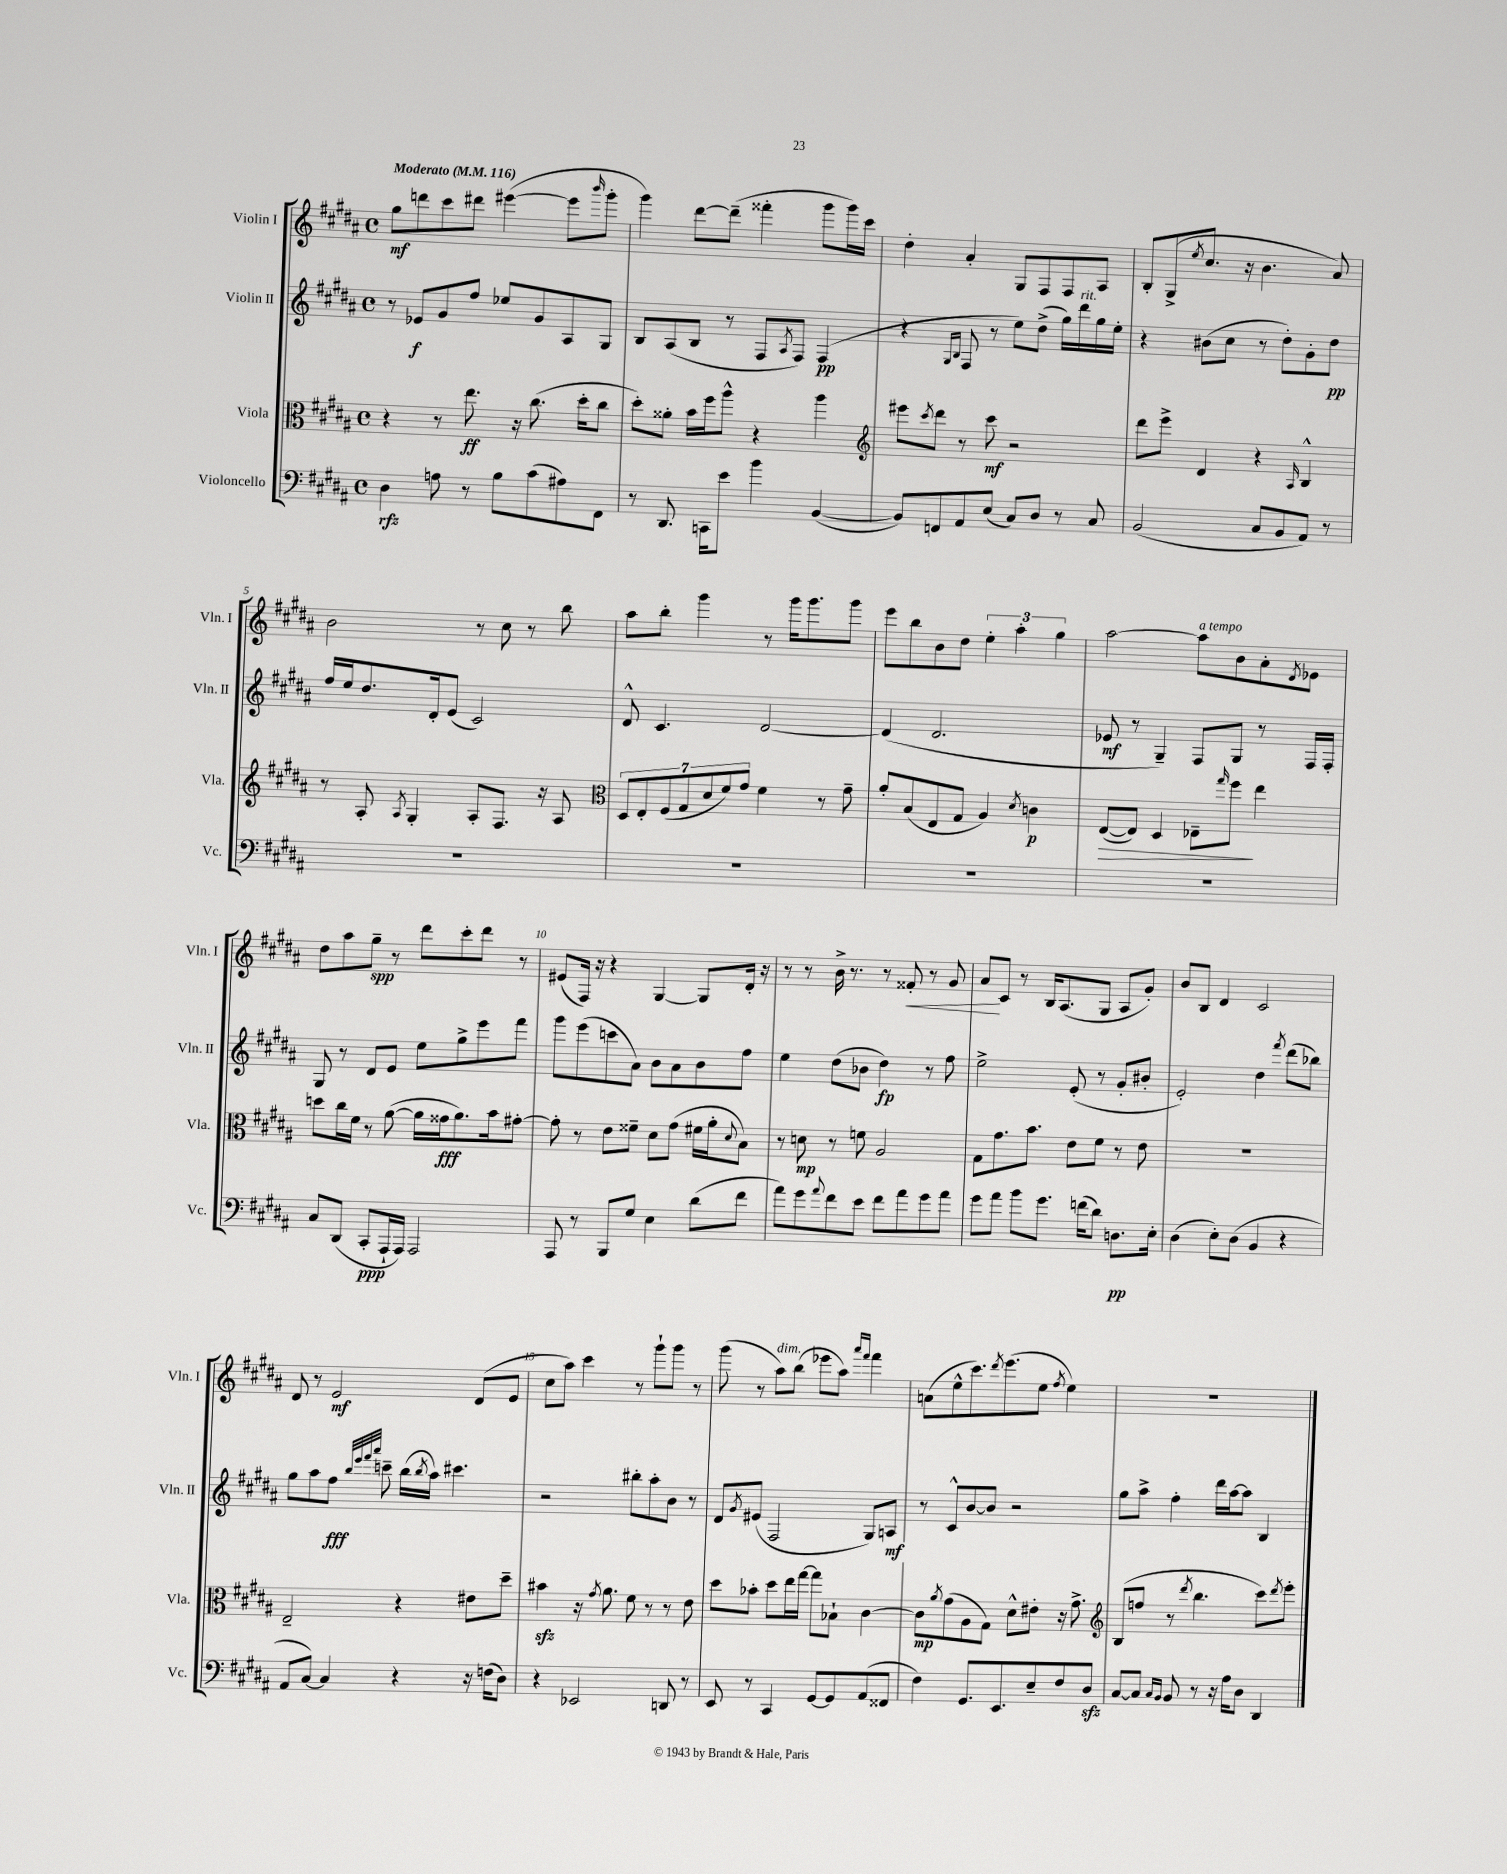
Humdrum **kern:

**kern	**dynam	**kern	**dynam	**kern	**dynam	**kern	**dynam
*part4	*part4	*part3	*part3	*part2	*part2	*part1	*part1
*staff4	*staff4	*staff3	*staff3	*staff2	*staff2	*staff1	*staff1
*I"Violoncello	*	*I"Viola	*	*I"Violin II	*	*I"Violin I	*
*I'Vc.	*	*I'Vla.	*	*I'Vln. II	*	*I'Vln. I	*
*clefF4	*	*clefC3	*	*clefG2	*	*clefG2	*
*k[f#c#g#d#a#]	*	*k[f#c#g#d#a#]	*	*k[f#c#g#d#a#]	*	*k[f#c#g#d#a#]	*
*M4/4	*	*M4/4	*	*M4/4	*	*M4/4	*
*met(c)	*	*met(c)	*	*met(c)	*	*met(c)	*
*MM116	*	*MM116	*	*MM116	*	*MM116	*
=1	=1	=1	=1	=1	=1	=1	=1
!	!	!	!	!	!	!LO:TX:a:B:t=Moderato	!
4D#\	rfz	4r	.	8r	.	8gg#\L	mf
.	.	.	.	8e-X/L	f	8dddn\	.
8An\	.	8r	.	8g#/	.	8ccc#\	.
8r	.	8.ee\	ff	8ff#/J	.	8ddd#X\J	.
8B\L	.	.	.	8ee-X/L	.	([4eee#X\	.
.	.	16r	.	.	.	.	.
(8c#\	.	(8.cc#\	.	8g#/	.	.	.
8A#X\)	.	.	.	8A#/	.	8eee#\L]	.
.	.	16dd#'\KL	.	.	.	.	.
.	.	.	.	.	.	16qqbbb/	.
8FF#\J	.	8cc#\J	.	8G#/J	.	8ggg#'\J	.
=2	=2	=2	=2	=2	=2	=2	=2
8r	.	8dd#'\L)	.	8B/L	.	4ggg#\)	.
8.DD#/	.	8a##X'\J	.	(8A#/	.	.	.
.	.	16b\LL	.	8B/J	.	[8ddd#\L	.
16CCn\KL	.	16ff#\J	.	.	.	.	.
8e\J	.	8aa#^^\J	.	8r	.	(8ddd#~\J]	.
4b\	.	4r	.	8F#/L	.	4fff##X'\	.
.	.	.	.	8qA#/	.	.	.
.	.	.	.	8F#/J)	.	.	.
([4BB/	.	4aa#\	.	(4F#/	pp	8ggg#\L	.
.	.	.	.	.	.	16ggg#\L)	.
.	.	.	.	.	.	16ccc#\JJ	.
=3	=3	=3	=3	=3	=3	=3	=3
*	*	*clefG2	*	*	*	*	*
8BB/L])	.	8eee#X\L	.	4r	.	4dd#'\	.
.	.	8qccc#/	.	.	.	.	.
8FFn/	.	8ddd#\J	.	.	.	.	.
.	.	.	.	16qqG#/LL	.	.	.
.	.	.	.	16qqB/JJ	.	.	.
8AA#/	.	8r	.	8F#/	.	4a#'/	.
(8E/J	.	8ccc#\	mf	8r	.	.	.
8C#/L)	.	2r	.	8ee\L)	.	8G#/L	.
8D#/J	.	.	.	(8dd#^\J	.	8F#/	.
8r	.	.	.	16gg#\LL)	.	8F#/	.
!	!	!	!	!LO:TX:a:i:t=rit.	!	!	!
.	.	.	.	16ddd#\	.	.	.
8C#/	.	.	.	16gg#\	.	8A#/J	.
.	.	.	.	16ee'\JJ	.	.	.
=4	=4	=4	=4	=4	=4	=4	=4
(2BB/	.	8ddd#\L	.	4r	.	8B'/L	.
.	.	8eee^\J	.	.	.	(8G#^/	.
.	.	.	.	.	.	8qee/	.
.	.	4d#/	.	(8b#X\L	.	8.cc#/J	.
.	.	.	.	8cc#\J	.	.	.
.	.	.	.	.	.	16r	.
8C#/L	.	4r	.	8r	.	4.b\	.
8BB/	.	.	.	8dd#'\L)	.	.	.
.	.	16qqA#/	.	.	.	.	.
8AA#/J)	.	4B^^/	.	8g#'\	.	.	.
8r	.	.	.	8dd#\J	pp	8a#/)	.
!!LO:LB:g=z
=5	=5	=5	=5	=5	=5	=5	=5
1r	.	8r	.	16ff#/LL	.	2b\	.
.	.	.	.	16ee/J	.	.	.
.	.	8A#'/	.	8.dd#/	.	.	.
.	.	8qA#/	.	.	.	.	.
.	.	4G#'/	.	.	.	.	.
.	.	.	.	16d#'/k	.	.	.
.	.	.	.	(8e/J	.	.	.
.	.	8A#'/L	.	2c#/)	.	8r	.
.	.	8.F#/J	.	.	.	8cc#\	.
.	.	.	.	.	.	8r	.
.	.	16r	.	.	.	.	.
.	.	8A#/	.	.	.	8bb\	.
=6	=6	=6	=6	=6	=6	=6	=6
*	*	*clefC3	*	*	*	*	*
1r	.	14D#/L	.	8d#^^/	.	8aa#\L	.
.	.	14E'/	.	.	.	.	.
.	.	.	.	4.c#/	.	8bb'\J	.
.	.	(14F#/	.	.	.	.	.
.	.	14G#/	.	.	.	.	.
.	.	.	.	.	.	4ggg#\	.
.	.	14d#/	.	.	.	.	.
.	.	14f#/)	.	.	.	.	.
.	.	14g#/J	.	.	.	.	.
.	.	4f#\	.	[2d#/	.	8r	.
.	.	.	.	.	.	16ggg#\KL	.
.	.	.	.	.	.	8.ggg#\	.
.	.	8r	.	.	.	.	.
.	.	8g#~\	.	.	.	8ggg#\J	.
=7	=7	=7	=7	=7	=7	=7	=7
1r	.	8a#'/L	.	(4d#/]	.	8eee\L	.
.	.	(8B/	.	.	.	8bb\	.
.	.	8E/	.	2.d#/	.	8b\	.
.	.	8G#/J	.	.	.	8dd#\J	.
.	.	4A#/)	.	.	.	6ee'\	.
.	.	.	.	.	.	6aa#'\	.
.	.	8qd#/	.	.	.	.	.
.	.	4cn\	p	.	.	.	.
.	.	.	.	.	.	6gg#\	.
=8	=8	=8	=8	=8	=8	=8	=8
!	!	!	!LO:HP:b	!	!	!	!
1r	.	([8E/L	>	8e-X/	mf	[2aa#\	.
.	.	8E/J])	.	8r	.	.	.
.	.	4D#/	.	4G#~/)	.	.	.
!	!	!	!	!	!	!LO:TX:a:i:t=a tempo	!
.	.	8E-X~\L	.	8F#/L	.	8aa#\L]	.
.	.	16qqgg#/	.	.	.	.	.
.	.	8ff#\J	.	8G#/J	.	8b\	.
.	.	4ee\	]	8r	.	8a#'\	.
.	.	.	.	.	.	8qd#/	.
.	.	.	.	16F#/LL	.	8e-X\J	.
.	.	.	.	16F#'/JJ	.	.	.
!!LO:LB:g=z
=9	=9	=9	=9	=9	=9	=9	=9
8C#/L	.	8ddn\L	.	8G#/	.	8dd#\L	.
(8DD#/J	.	16cc#\L	.	8r	.	8aa#\	.
.	.	16f#\JJ	.	.	.	.	.
8CC#'/L	ppp	8r	.	8d#/L	.	8gg#~\J	spp
16AAA#`/L	.	([8a#\	.	8e/J	.	8r	.
16AAA#/JJ)	.	.	.	.	.	.	.
2AAA#/	.	16a#\LL]	.	8ee\L	.	8ddd#\L	.
.	.	16g##X\J	fff	.	.	.	.
.	.	8.a#\)	.	8gg#^\	.	8ccc#'\	.
.	.	.	.	8eee\	.	8ddd#\J	.
.	.	16b\k	.	.	.	.	.
.	.	[8g#X'\J	.	8fff#\J	.	8r	.
=10	=10	=10	=10	=10	=10	=10	=10
8AAA#/	.	8g#'\]	.	8ggg#\L	.	(8e#X/L	.
8r	.	8r	.	(8eee\	.	16F#/Jk)	.
.	.	.	.	.	.	16r	.
8BBB/L	.	8e\L	.	8cccn\	.	4r	.
8G#/J	.	8f##X~\J	.	8a#\J)	.	.	.
4E\	.	8d#\L	.	8b\L	.	[4G#/	.
.	.	(8g#\J	.	8a#\	.	.	.
(8d#\L	.	16f#X\LL	.	8b\	.	8G#/L]	.
.	.	16a#'\J	.	.	.	.	.
.	.	8qqd#/	.	.	.	.	.
8f#\J	.	8B\J)	.	8ff#\J	.	16d#'/Jk	.
.	.	.	.	.	.	16r	.
=11	=11	=11	=11	=11	=11	=11	=11
8a#\L)	.	8r	.	4ee\	.	8r	.
8g#\	.	8dn\	mp	.	.	8r	.
8qqa#/	.	.	.	.	.	.	.
8f#\	.	8r	.	(8dd#\L	.	16b^\	.
.	.	.	.	.	.	8.r	.
8e\J	.	8fn\	.	8b-X\J	.	.	.
8f#\L	.	2A#/	.	4dd#\)	fp	8r	.
!	!	!	!	!	!	!	!LO:HP:b
8a#\	.	.	.	.	.	8f##X'/	<
8g#\	.	.	.	8r	.	8r	.
8a#\J	.	.	.	8ff#\	.	8g#/	.
=12	=12	=12	=12	=12	=12	=12	=12
8g#\L	.	8G#\L	.	2ee^\	.	8a#/L	.
8a#\J	.	8.g#\	.	.	.	8c#/J	[
8b\L	.	.	.	.	.	8r	.
.	.	8.b\J	.	.	.	.	.
8.g#\J	.	.	.	.	.	16B/KL	.
.	.	.	.	.	.	(8.A#/	.
.	.	8e\L	.	(8e'/	.	.	.
(16fn\KL	.	.	.	.	.	.	.
8d#\J)	.	8f#\J	.	8r	.	8G#/J	.
8.Dn\L	pp	8r	.	8g#'/L	.	8A#/L	.
.	.	8e\	.	8b#X'/J	.	8g#'/J)	.
16E'\Jk	.	.	.	.	.	.	.
=13	=13	=13	=13	=13	=13	=13	=13
(4D#\	.	1r	.	2e'/)	.	8b/L	.
.	.	.	.	.	.	8B/J	.
8E'\L)	.	.	.	.	.	4d#/	.
(8D#\J	.	.	.	.	.	.	.
4BB/	.	.	.	4dd#\	.	2c#/	.
.	.	.	.	8qfff#/	.	.	.
4r	.	.	.	(8ddd#\L	.	.	.
.	.	.	.	8bb-X\J)	.	.	.
!!LO:LB:g=z
=14	=14	=14	=14	=14	=14	=14	=14
8AA#/L	.	2E~/	.	8gg#\L	.	8d#/	.
[8C#/J)	.	.	.	8aa#\	.	8r	.
4C#/]	.	.	.	8ff#\J	fff	2e/	mf
.	.	.	.	32qqbb/LLL	.	.	.
.	.	.	.	32qqeee/	.	.	.
.	.	.	.	32qqfff#/	.	.	.
.	.	.	.	32qqaaa#/JJJ	.	.	.
.	.	.	.	8cccn~\	.	.	.
4r	.	4r	.	(16bb\LL	.	.	.
.	.	.	.	8qbb/	.	.	.
.	.	.	.	16aa#\JJ)	.	.	.
.	.	.	.	4.ccc#X\	.	.	.
16r	.	8e#X\L	.	.	.	(8d#/L	.
(16Fn\KL	.	.	.	.	.	.	.
8D#\J)	.	8dd#~\J	.	.	.	8e/J	.
=15	=15	=15	=15	=15	=15	=15	=15
4r	.	4b#Xzz\	.	2r	.	8cc#\L	.
.	.	.	.	.	.	8aa#\J)	.
2EE-X/	.	16r	.	.	.	4ccc#\	.
.	.	8qg#/	.	.	.	.	.
.	.	8.a#\	.	.	.	.	.
.	.	8f#\	.	8bb#X'\L	.	8r	.
.	.	8r	.	8aa#'\	.	8ggg#`\L	.
8DDn/	.	8r	.	8b\J	.	8ggg#\J	.
8r	.	8e\	.	8r	.	8r	.
=16	=16	=16	=16	=16	=16	=16	=16
8EE/	.	8dd#\L	.	8d#/L	.	(8ggg#\	.
.	.	.	.	8qg#/	.	.	.
8r	.	8b-X'\J	.	(8e#X/J	.	8r	.
!	!	!	!	!	!	!LO:TX:a:i:t=dim.	!
4CC#/	.	8dd#\L	.	2F#/	.	8aa#\L)	.
.	.	16ee\L	.	.	.	(8bb\J	.
.	.	[16gg#\JJ	.	.	.	.	.
[8GG#/L	.	8gg#\L]	.	.	.	8eee-X\L	.
8GG#/]	.	8B-X`\J	.	.	.	8aa#\J)	.
.	.	.	.	.	.	16qqaaa#/LL	.
.	.	.	.	.	.	16qqfff#/JJ	.
(8AA#/	.	[4c#\	.	8G#/L)	.	4fff#\	.
8FF##X/J	.	.	.	8An/J	mf	.	.
=17	=17	=17	=17	=17	=17	=17	=17
4F#\)	.	8c#\L]	mp	8r	.	(8an\L	.
.	.	8qa#/	.	.	.	.	.
.	.	(8g#\	.	8c#^^/L	.	8ee^^\	.
8.GG#/L	.	8A#\	.	[8b/	.	8.ccc#\)	.
.	.	8G#\J)	.	8b/J]	.	.	.
.	.	.	.	.	.	8qddd#/	.
8.EE/	.	.	.	.	.	(8.eee\	.
.	.	8d#^^\L	.	2r	.	.	.
8E~/	.	8e#X'\J	.	.	.	8ee\J	.
.	.	.	.	.	.	8qff#/	.
8F#/	.	16r	.	.	.	4ee\)	.
.	.	8.g#^\	.	.	.	.	.
8D#zz/J	.	.	.	.	.	.	.
=18	=18	=18	=18	=18	=18	=18	=18
*	*	*clefG2	*	*	*	*	*
[8C#/L	.	(8B/L	.	8gg#\L	.	1r	.
8C#/J]	.	8ffn/J	.	8aa#^\J	.	.	.
16qqC#/LL	.	.	.	.	.	.	.
16qqBB/JJ	.	.	.	.	.	.	.
8BB/	.	8r	.	4ff#'\	.	.	.
.	.	8qddd#/	.	.	.	.	.
8r	.	4.bb\	.	.	.	.	.
16r	.	.	.	16ddd#\LL	.	.	.
16A#\KL	.	.	.	[16aa#\J	.	.	.
8D#\J	.	.	.	8aa#\J]	.	.	.
4DD#/	.	8ccc#\L)	.	4B/	.	.	.
.	.	8qddd#/	.	.	.	.	.
.	.	8eee'\J	.	.	.	.	.
==	==	==	==	==	==	==	==
*-	*-	*-	*-	*-	*-	*-	*-
